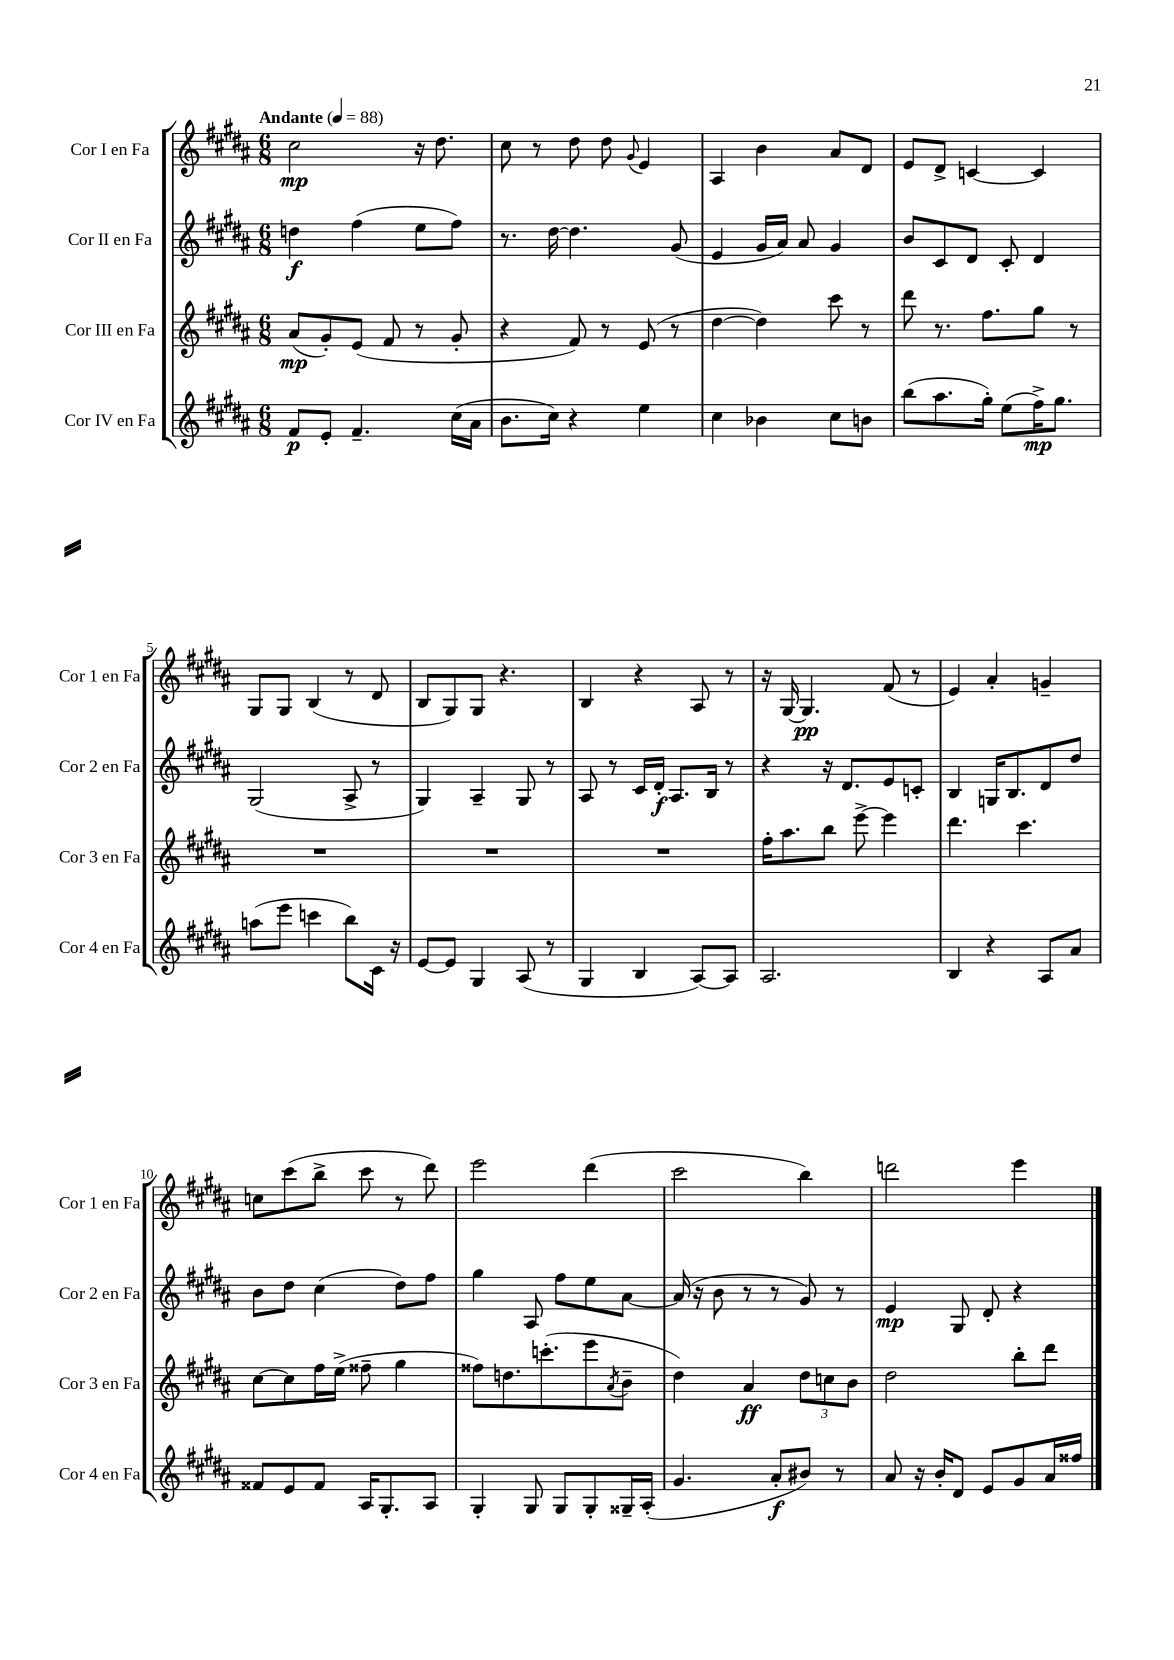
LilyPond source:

<<
\new StaffGroup <<
\new Staff = "s0" \with { instrumentName = "Cor I en Fa" shortInstrumentName = "Cor 1 en Fa" } {
    \clef treble \key b \major \numericTimeSignature \time 6/8 \tempo "Andante" 4 = 88
    cis''2\mp r16 dis''8. |
    cis''8 r8 dis''8 dis''8 \appoggiatura { gis'8 } e'4 |
    ais4 b'4 ais'8 dis'8 |
    e'8 dis'8-> c'4~ c'4 |
    gis8 gis8 b4( r8 dis'8 |
    b8 gis8) gis8 r4. |
    b4 r4 ais8 r8 |
    r16 gis16~ gis4.\pp fis'8( r8 |
    e'4) ais'4-. g'4-- |
    c''8 cis'''8( b''8-> cis'''8 r8 dis'''8) |
    e'''2 dis'''4( |
    cis'''2 b''4) |
    d'''2 e'''4 \bar "|." |
}
\new Staff = "s1" \with { instrumentName = "Cor II en Fa" shortInstrumentName = "Cor 2 en Fa" } {
    \clef treble \key b \major \numericTimeSignature \time 6/8
    d''4\f fis''4( e''8 fis''8) |
    r8. dis''16~ dis''4. gis'8( |
    e'4 gis'16 ais'16) ais'8 gis'4 |
    b'8 cis'8 dis'8 cis'8-. dis'4 |
    gis2( ais8-> r8 |
    gis4) ais4-- gis8 r8 |
    ais8 r8 cis'16 dis'16-.\f ais8. b16 r8 |
    r4 r16 dis'8. e'8 c'8-. |
    b4 g16 b8. dis'8 dis''8 |
    b'8 dis''8 cis''4( dis''8) fis''8 |
    gis''4 ais8 fis''8 e''8 ais'8~ |
    ais'16( r16 b'8 r8 r8 gis'8) r8 |
    e'4\mp gis8 dis'8-. r4 \bar "|." |
}
\new Staff = "s2" \with { instrumentName = "Cor III en Fa" shortInstrumentName = "Cor 3 en Fa" } {
    \clef treble \key b \major \numericTimeSignature \time 6/8
    ais'8\mp( gis'8-.) e'8( fis'8 r8 gis'8-. |
    r4 fis'8) r8 e'8( r8 |
    dis''4~ dis''4) cis'''8 r8 |
    dis'''8 r8. fis''8. gis''8 r8 |
    R2. |
    R2. |
    R2. |
    fis''16-. ais''8. b''8 e'''8~-> e'''4 |
    dis'''4. cis'''4. |
    cis''8~ cis''8 fis''16 e''16->( fisis''8-- gis''4 |
    fisis''8) d''8. c'''8.-.( e'''8 \acciaccatura { ais'8 } b'8-- |
    dis''4) ais'4\ff \tuplet 3/2 { dis''8 c''8 b'8 } |
    dis''2 b''8-. dis'''8 \bar "|." |
}
\new Staff = "s3" \with { instrumentName = "Cor IV en Fa" shortInstrumentName = "Cor 4 en Fa" } {
    \clef treble \key b \major \numericTimeSignature \time 6/8
    fis'8\p e'8-. fis'4.-- cis''16( ais'16 |
    b'8. cis''16) r4 e''4 |
    cis''4 bes'4 cis''8 b'8 |
    b''8( ais''8. gis''16-.) e''8( fis''16->\mp) gis''8. |
    a''8( e'''8 c'''4 b''8) cis'16 r16 |
    e'8~ e'8 gis4 ais8( r8 |
    gis4 b4 ais8~) ais8 |
    ais2. |
    b4 r4 ais8 ais'8 |
    fisis'8 e'8 fisis'8 ais16 gis8.-. ais8 |
    gis4-. gis8 gis8 gis8-. gisis16-- ais16-.( |
    gis'4. ais'8-.\f bis'8) r8 |
    ais'8 r16 b'16-. dis'8 e'8 gis'8 ais'16 fisis''16 \bar "|." |
}
>>
>>
